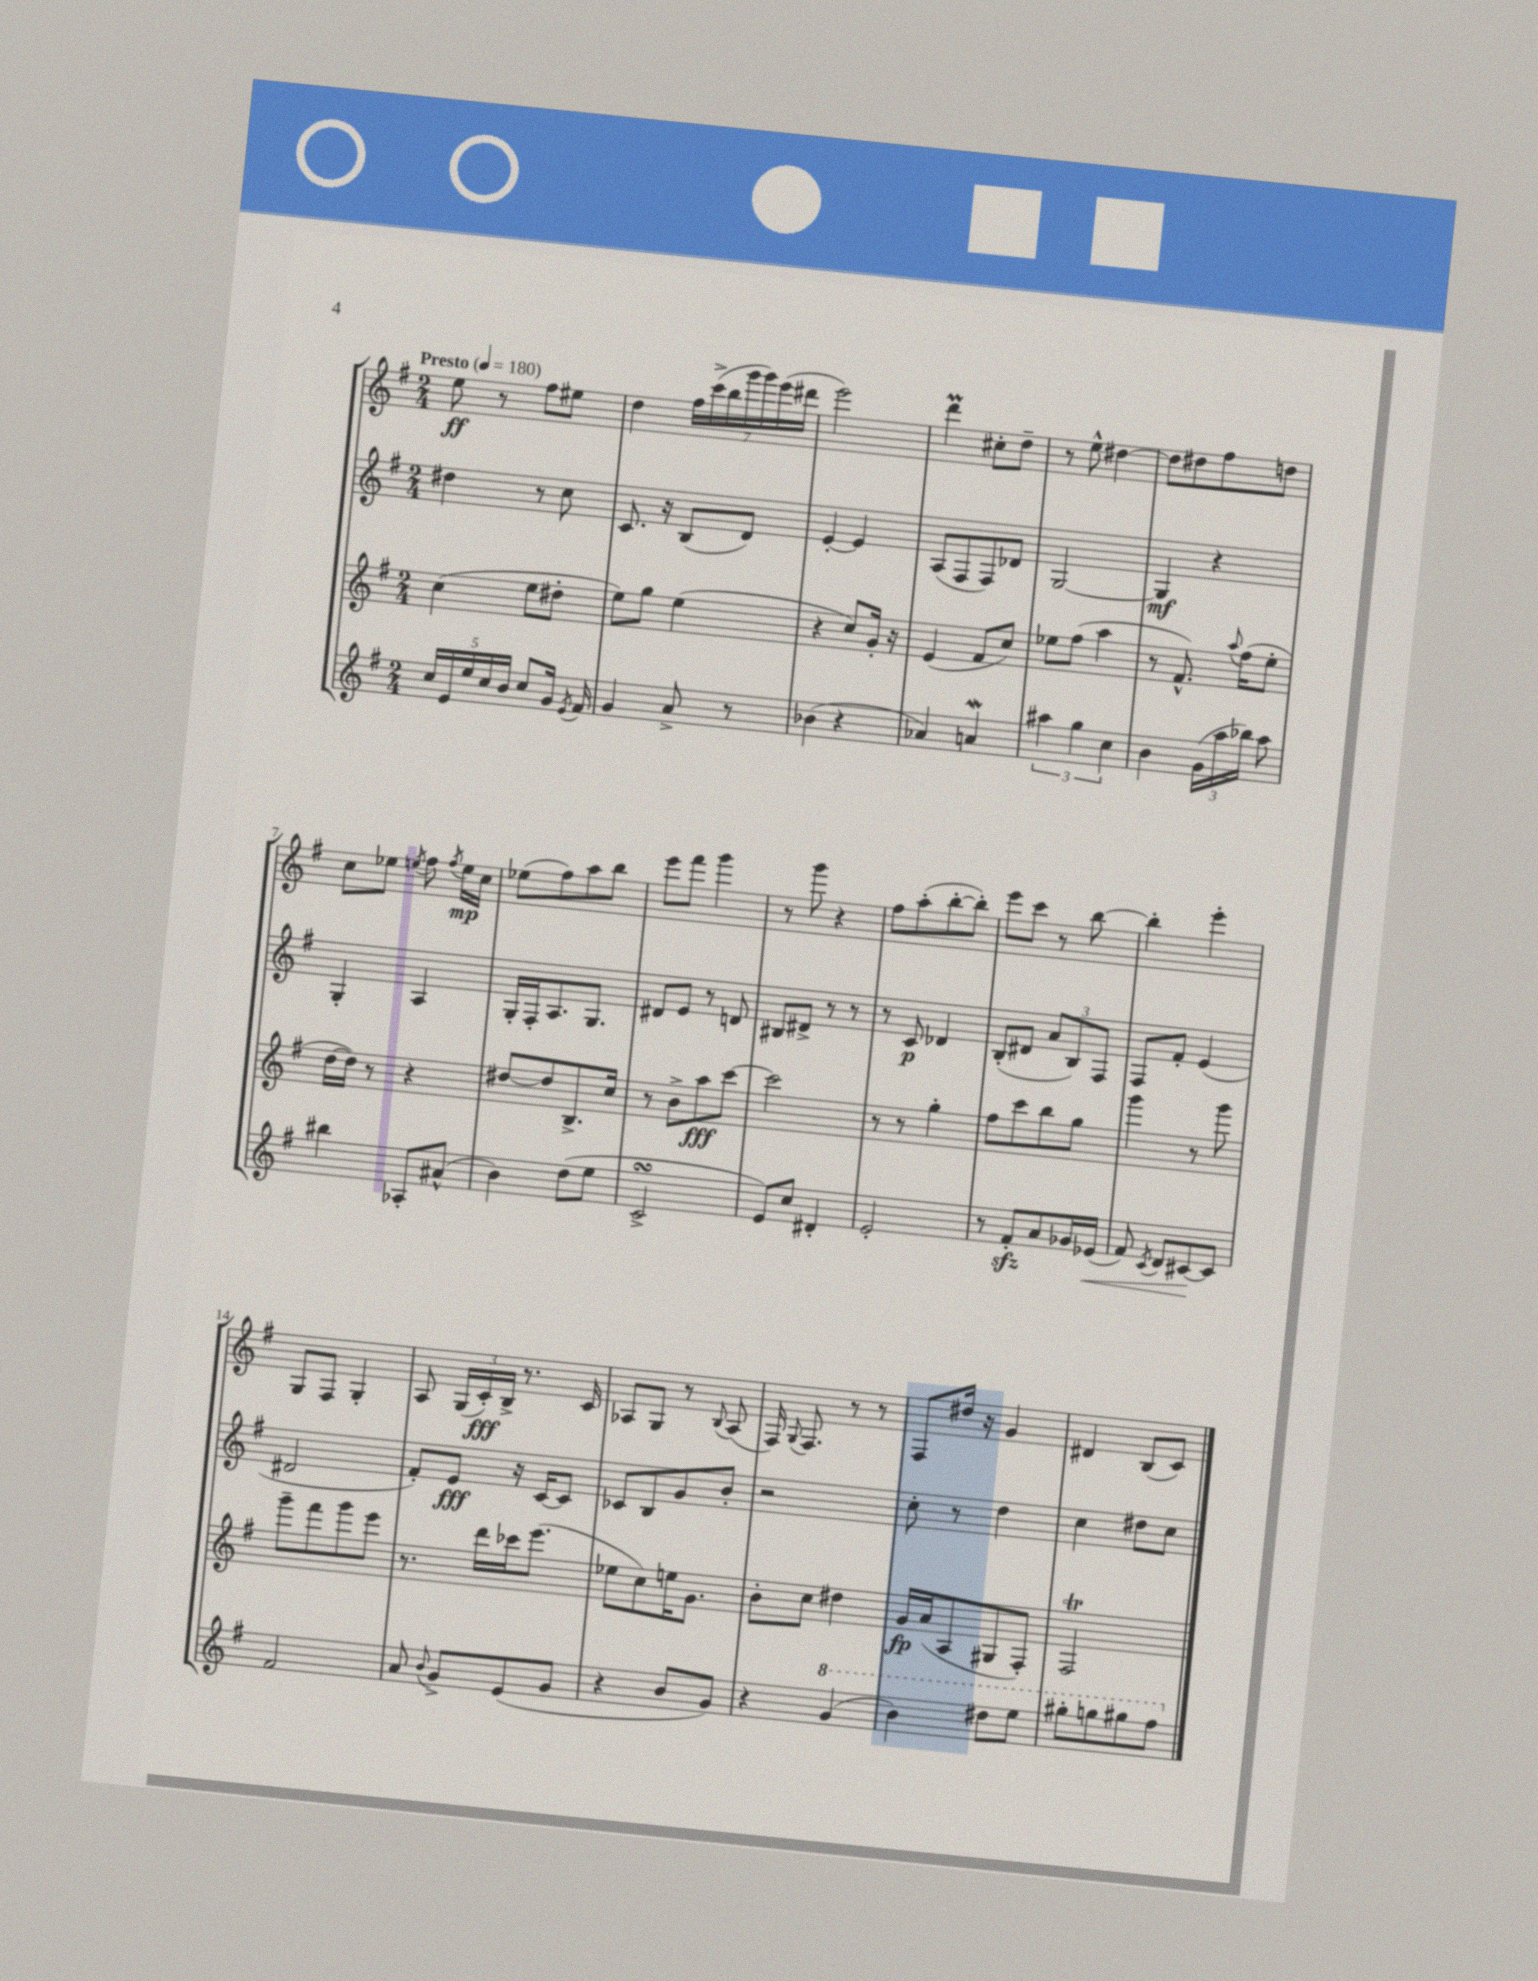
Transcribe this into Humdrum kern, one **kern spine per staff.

**kern	**dynam	**kern	**dynam	**kern	**dynam	**kern	**dynam
*part4	*part4	*part3	*part3	*part2	*part2	*part1	*part1
*staff4	*staff4	*staff3	*staff3	*staff2	*staff2	*staff1	*staff1
*clefG2	*	*clefG2	*	*clefG2	*	*clefG2	*
*k[f#]	*	*k[f#]	*	*k[f#]	*	*k[f#]	*
*M2/4	*	*M2/4	*	*M2/4	*	*M2/4	*
*MM180	*	*MM180	*	*MM180	*	*MM180	*
=1	=1	=1	=1	=1	=1	=1	=1
!	!	!	!	!	!	!LO:TX:a:B:t=Presto	!
20cc/LL	.	(4cc\	.	4dd#X\	.	8ee\	ff
20e/	.	.	.	.	.	.	.
20ee/	.	.	.	.	.	.	.
.	.	.	.	.	.	8r	.
20cc/	.	.	.	.	.	.	.
20b/JJ	.	.	.	.	.	.	.
8cc/L	.	8ee\L	.	8r	.	8ff#\L	.
16g/Jk	.	8dd#X'\J	.	8cc\	.	8ee#X\J	.
8qe/	.	.	.	.	.	.	.
16f#/	.	.	.	.	.	.	.
=2	=2	=2	=2	=2	=2	=2	=2
4g/	.	8ee\L)	.	8.c/	.	4dd\	.
.	.	8gg\J	.	.	.	.	.
.	.	.	.	16r	.	.	.
8a^/	.	(4ee\	.	(8B/L	.	28ff#\LL	.
.	.	.	.	.	.	(28ccc^\	.
.	.	.	.	.	.	28bb\	.
.	.	.	.	.	.	28ggg\	.
8r	.	.	.	8d/J)	.	.	.
.	.	.	.	.	.	28ggg\)	.
.	.	.	.	.	.	(28eee\	.
.	.	.	.	.	.	28ddd#X\JJ	.
=3	=3	=3	=3	=3	=3	=3	=3
(4b-X\	.	4r	.	[4e'/	.	2eee\)	.
4r	.	8cc/L)	.	4e/]	.	.	.
.	.	16g'/Jk	.	.	.	.	.
.	.	16r	.	.	.	.	.
=4	=4	=4	=4	=4	=4	=4	=4
4a-X/)	.	(4e/	.	(8A/L	.	4dddM\	.
.	.	.	.	8F#/	.	.	.
4anW/	.	8f#/L	.	8F#/)	.	8cc#X'\L	.
.	.	8cc/J)	.	8d-X/J	.	8dd~\J	.
=5	=5	=5	=5	=5	=5	=5	=5
6aa#X\	.	8ee-X\L	.	[2G/	.	8r	.
.	.	(8ff#\J	.	.	.	8ee^^\	.
6gg\	.	.	.	.	.	.	.
.	.	4aa\	.	.	.	[4dd#X\	.
6cc\	.	.	.	.	.	.	.
=6	=6	=6	=6	=6	=6	=6	=6
4b\	.	8r	.	4G/]	mf	8dd#\L]	.
.	.	8.f#^^/)	.	.	.	8dd#X\	.
(24g\LL	.	.	.	4r	.	8ff#\	.
24aa\	.	.	.	.	.	.	.
.	.	8qqaa/	.	.	.	.	.
.	.	(16ff#\KL	.	.	.	.	.
24bb-X\JJ)	.	.	.	.	.	.	.
8aa\	.	8ee'\J	.	.	.	8ddn\J	.
!!LO:LB:g=z
=7	=7	=7	=7	=7	=7	=7	=7
4bb#X\	.	[16dd\LL	.	4G'/	.	8cc\L	.
.	.	16dd\JJ])	.	.	.	.	.
.	.	8r	.	.	.	8ee-X\J	.
.	.	.	.	.	.	8qeen/	.
8A-X'/L	.	4r	.	4A/	.	8ff#\	.
.	.	.	.	.	.	8qff#/	.
(8a#X^^/J	.	.	.	.	.	16ee\LL	mp
.	.	.	.	.	.	16cc\JJ	.
=8	=8	=8	=8	=8	=8	=8	=8
4b\)	.	[8dd#X/L	.	16G'/LL	.	(8ee-X\L	.
.	.	.	.	16F#'/J	.	.	.
.	.	8dd#/]	.	8.A/	.	8ff#\)	.
(8dd\L	.	8.B^/	.	.	.	8aa\	.
.	.	.	.	8.G/J	.	.	.
8ee\J	.	.	.	.	.	8bb\J	.
.	.	16cc/Jk	.	.	.	.	.
=9	=9	=9	=9	=9	=9	=9	=9
2csSSs^/	.	8r	.	8d#X/L	.	8eee\L	.
.	.	8b^\L	.	8e/J	.	8fff#\J	.
.	.	8aa\	fff	8r	.	4ggg\	.
.	.	[8ccc\J	.	8dn/	.	.	.
=10	=10	=10	=10	=10	=10	=10	=10
8e/L)	.	2ccc\]	.	8B#X/L	.	8r	.
8cc/J	.	.	.	8d#X^/J	.	8ggg\	.
4d#X'/	.	.	.	8r	.	4r	.
.	.	.	.	8r	.	.	.
=11	=11	=11	=11	=11	=11	=11	=11
2e'/	.	8r	.	8r	.	8ff#\L	.
.	.	8r	.	8c/	p	(8aa'\	.
.	.	4gg'\	.	4d-X/	.	[8bb'\	.
.	.	.	.	.	.	8bb'\J])	.
=12	=12	=12	=12	=12	=12	=12	=12
8r	.	8ff#\L	.	(8B'/L	.	8eee\L	.
8f#zz'/L	.	8ccc\	.	8d#X/J	.	8ccc\J	.
8a/	.	8bb\	.	12a/L	.	8r	.
.	.	.	.	12B/)	.	.	.
16g-X/L	.	8gg\J	.	.	.	[8bb\	.
.	.	.	.	12F#/J	.	.	.
!	!LO:HP:b	!	!	!	!	!	!
(16e-X/JJ	<	.	.	.	.	.	.
=13	=13	=13	=13	=13	=13	=13	=13
8f#/)	.	4ggg\	.	8F#/L	.	4bb'\]	.
8qc/	.	.	.	.	.	.	.
8d/L	.	.	.	8f#'/J	.	.	.
[8c#X/	.	8r	.	(4e/	.	4eee'\	.
8c#/J]	[	8ggg\	.	.	.	.	.
!!LO:LB:g=z
=14	=14	=14	=14	=14	=14	=14	=14
2f#/	.	8ggg~\L	.	2d#X/	.	8G/L	.
.	.	8fff#\	.	.	.	8F#/J	.
.	.	8ggg\	.	.	.	4G'/	.
.	.	8eee\J	.	.	.	.	.
=15	=15	=15	=15	=15	=15	=15	=15
8a/	.	8.r	.	8f#'/L)	.	8A/	.
8qqb/	.	.	.	.	.	.	.
8g^/L	.	.	.	8e/J	fff	(24G/LL	.
.	.	.	.	.	.	24c'/)	fff
.	.	16ddd\LL	.	.	.	.	.
.	.	.	.	.	.	24B^/JJ	.
(8e/	.	16ccc-X\J	.	16r	.	8.r	.
.	.	(8.eee\J	.	[16c/KL	.	.	.
8g/J	.	.	.	8c/J]	.	.	.
.	.	.	.	.	.	16c/	.
=16	=16	=16	=16	=16	=16	=16	=16
4r	.	8ee-X\L	.	8c-X/L	.	8A-X/L	.
.	.	8cc\)	.	8B/	.	8G/J	.
8b/L	.	16een\K	.	8g/	.	8r	.
.	.	8.g\J	.	.	.	.	.
.	.	.	.	.	.	8qqB/	.
8g/J)	.	.	.	8b'/J	.	(8A-/	.
=17	=17	=17	=17	=17	=17	=17	=17
4r	.	8b'\L	.	2r	.	16F#/)	.
.	.	.	.	.	.	8qqG/	.
.	.	.	.	.	.	8.F#/	.
.	.	8cc\J	.	.	.	.	.
*8va	*	*	*	*	*	*	*
(4gg/	.	4dd#X\	.	.	.	8r	.
.	.	.	.	.	.	8r	.
=18	=18	=18	=18	=18	=18	=18	=18
4bb\)	.	16g/LL	fp	8cc'\	.	8F#/L	.
.	.	(16a/J	.	.	.	.	.
.	.	8A/	.	8r	.	16dd#X/Jk	.
.	.	.	.	.	.	16r	.
8ddd#X\L	.	8G#X/	.	4dd\	.	4g/	.
8eee\J	.	8F#'/J)	.	.	.	.	.
=19	=19	=19	=19	=19	=19	=19	=19
8ggg#X'\L	.	2F#t/	.	4cc\	.	4d#X/	.
8gggn\	.	.	.	.	.	.	.
8ggg#X\	.	.	.	8dd#X\L	.	(8B/L	.
8fff#\J	.	.	.	8cc\J	.	8c/J)	.
*X8va	*	*	*	*	*	*	*
==	==	==	==	==	==	==	==
*-	*-	*-	*-	*-	*-	*-	*-
